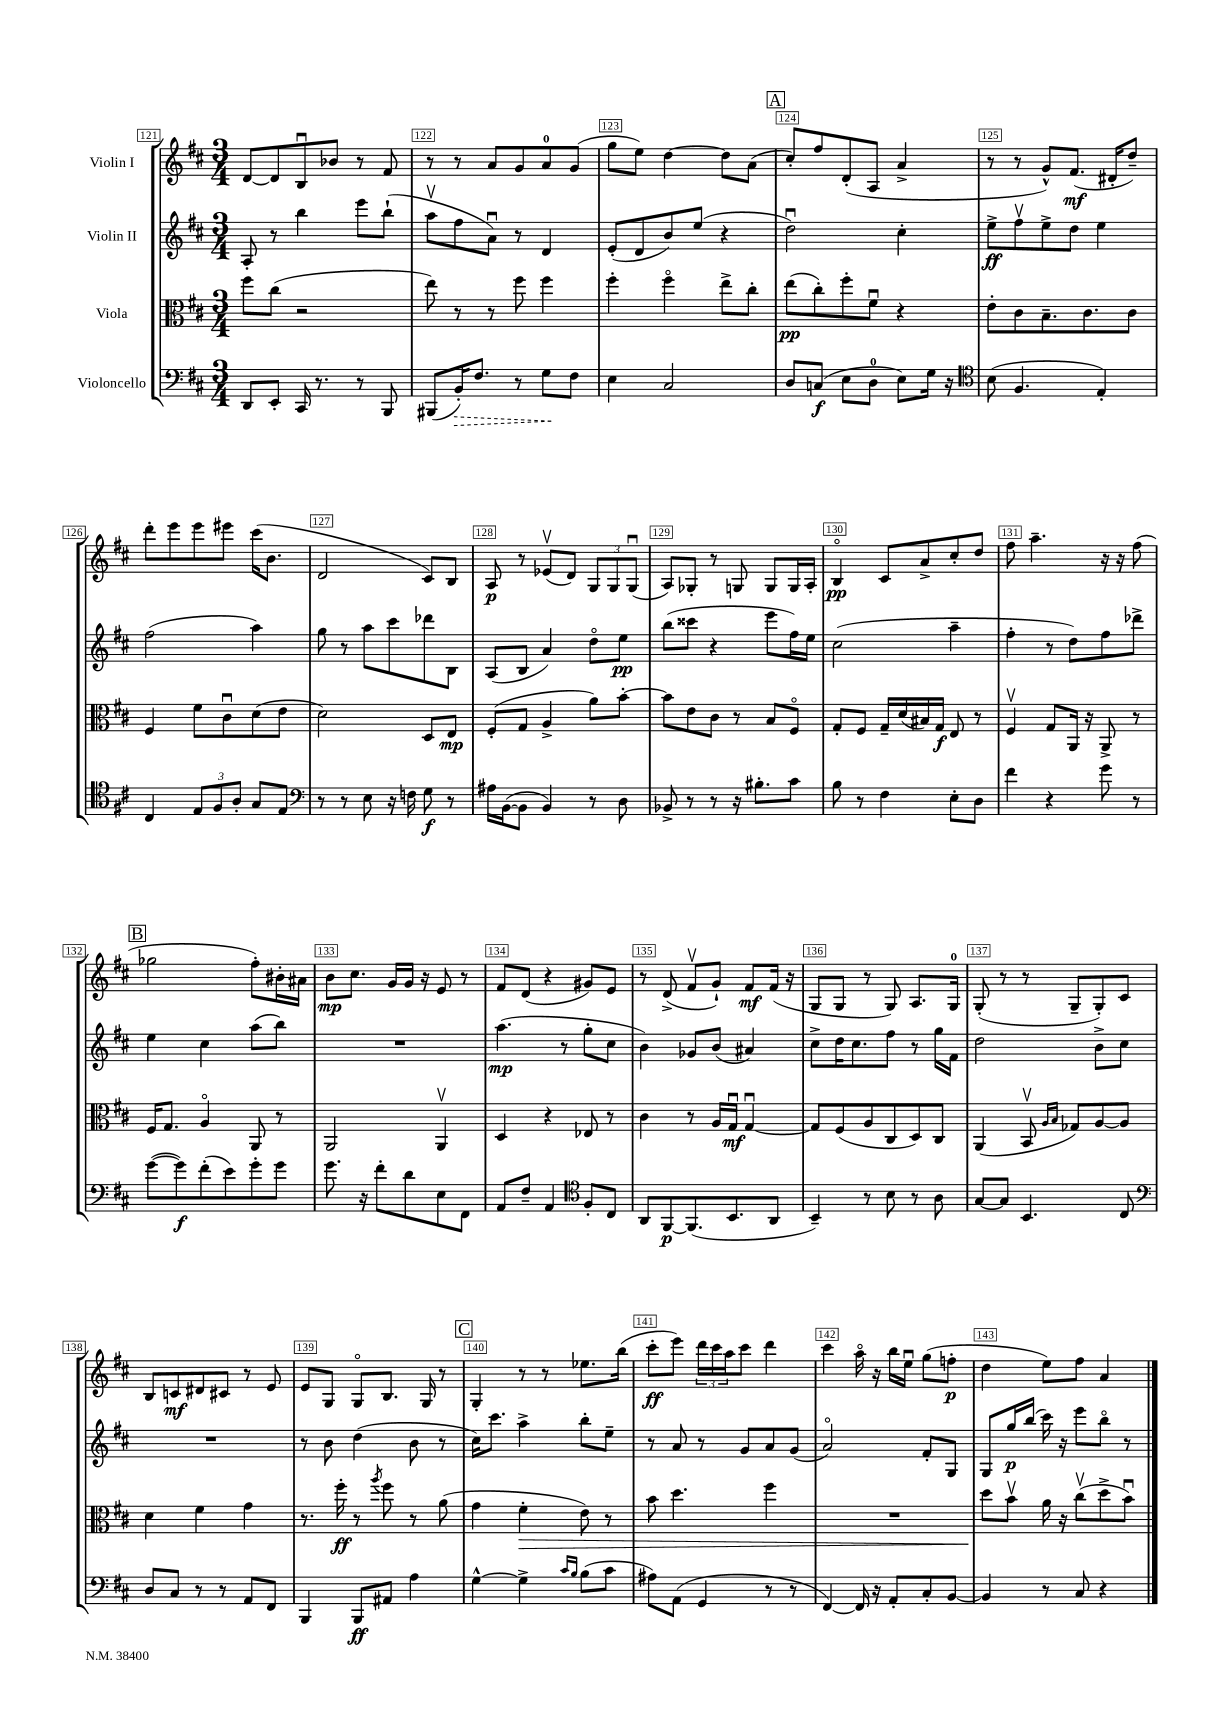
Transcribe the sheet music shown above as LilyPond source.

<<
\new StaffGroup <<
\new Staff = "s0" \with { instrumentName = "Violin I" } {
    \clef treble \key d \major \numericTimeSignature \time 3/4
    d'8~ d'8 b8\downbow bes'8 r8 fis'8 |
    r8 r8 a'8 g'8 a'8-0 g'8( |
    g''8 e''8) d''4~ d''8 a'8( |
    \mark \markup { \box "A" } cis''8-.) fis''8 d'8-.( a8 a'4-> |
    r8 r8 g'8-^) fis'8.\mf( dis'16-. d''8--) |
    d'''8-. e'''8 e'''8 eis'''8 cis'''16( b'8. |
    d'2 cis'8) b8 |
    a8\p r8 ees'8\upbow( d'8) \tuplet 3/2 { g8 g8 g8\downbow( } |
    a8) ges8-. r8 g8 g8 g16 a16-. |
    b4\flageolet\pp cis'8 a'8-> cis''8-. d''8 |
    fis''8 a''4.-- r16 r16 fis''8( |
    \mark \markup { \box "B" } ges''2 fis''8-.) bis'16-. ais'16 |
    b'8\mp cis''8. g'16 g'16 r16 e'8 r8 |
    fis'8 d'8( r4 gis'8) e'8 |
    r8 d'8->( fis'8\upbow g'8-!) fis'8\mf fis'16( r16 |
    g8 g8 r8 g8) a8. g16-0 |
    g8-.( r8 r8 g8-- g8-.) cis'8 |
    b8 c'8\mf dis'8 cis'8 r8 e'8 |
    e'8 g8 g8\flageolet b8. g16 r8 |
    \mark \markup { \box "C" } g4-. r8 r8 ees''8. b''16( |
    cis'''8-.\ff e'''8) \tuplet 3/2 { d'''16 cis'''16 a''16 } cis'''8 d'''4 |
    cis'''4 a''16\flageolet r16 b''16 e''16\downbow g''8( f''8-.\p |
    d''4 e''8) fis''8 a'4 \bar "|." |
}
\new Staff = "s1" \with { instrumentName = "Violin II" } {
    \clef treble \key d \major \numericTimeSignature \time 3/4
    a8-. r8 b''4 e'''8 b''8-!( |
    a''8\upbow fis''8 a'8\downbow) r8 d'4 |
    e'8-.( d'8 b'8) e''8( r4 |
    \mark \markup { \box "A" } d''2\downbow) cis''4-. |
    e''8->\ff fis''8\upbow e''8-> d''8 e''4 |
    fis''2( a''4) |
    g''8 r8 a''8 cis'''8 des'''8 b8 |
    a8( b8 a'4) d''8\flageolet e''8\pp |
    b''8( cisis'''8 r4 e'''8 fis''16) e''16 |
    cis''2( a''4-- |
    fis''4-. r8 d''8) fis''8 des'''8-> |
    \mark \markup { \box "B" } e''4 cis''4 a''8( b''8) |
    R2. |
    a''4.\mp( r8 g''8-. cis''8 |
    b'4) ges'8 b'8( ais'4) |
    cis''8-> d''16 cis''8. fis''8 r8 g''16 fis'16 |
    d''2 b'8-> cis''8 |
    R2. |
    r8 b'8 d''4( b'8 r8 |
    \mark \markup { \box "C" } cis''16) cis'''8. a''4-> b''8-. e''8-- |
    r8 a'8 r8 g'8 a'8 g'8( |
    a'2\flageolet) fis'8-. g8 |
    g8 g''16\p b''16( cis'''16) r16 e'''8 b''8\flageolet r8 \bar "|." |
}
\new Staff = "s2" \with { instrumentName = "Viola" } {
    \clef alto \key d \major \numericTimeSignature \time 3/4
    fis''8 cis''8( r2 |
    e''8) r8 r8 fis''8 fis''4 |
    fis''4-. fis''4\flageolet e''8-> cis''8-. |
    \mark \markup { \box "A" } e''8\pp( cis''8-.) fis''8-. fis'8\downbow r4 |
    e'8-. cis'8 b8.-- cis'8. cis'8 |
    fis4 fis'8 cis'8\downbow d'8( e'8 |
    d'2) d8 e8\mp |
    fis8-.( g8 a4-> a'8) b'8~-. |
    b'8 e'8 cis'8 r8 b8 fis8\flageolet |
    g8-. fis8 g16-- d'16( bis16) g16\f e8 r8 |
    fis4\upbow g8 a,16 r16 a,8-> r8 |
    \mark \markup { \box "B" } fis16 g8. a4\flageolet a,8 r8 |
    a,2 a,4\upbow |
    d4 r4 ees8 r8 |
    cis'4 r8 a16 g16\downbow\mf g4~\downbow |
    g8 fis8( a8 cis8 d8) cis8 |
    a,4( b,8\upbow \grace { a16 b16 } ges8) a8~ a8 |
    d'4 fis'4 g'4 |
    r8. fis''16-.\ff r8 \acciaccatura { a''8 } fis''8 r8 a'8( |
    \mark \markup { \box "C" } g'4 fis'4-.\> e'8) r8 |
    b'8 d''4. fis''4 |
    R2. |
    d''8\! b'8\upbow a'16 r16 cis''8\upbow( d''8-> b'8\downbow) \bar "|." |
}
\new Staff = "s3" \with { instrumentName = "Violoncello" } {
    \clef bass \key d \major \numericTimeSignature \time 3/4
    d,8 e,8-. cis,16 r8. r8 b,,8 |
    bis,,8( \once \override Hairpin.style = #'dashed-line b,16-.\>) fis8. r8 g8\! fis8 |
    e4 cis2 |
    \mark \markup { \box "A" } d8 c8\f( e8 d8-0 e8) g16 r16 |
    \clef tenor b8( fis4. e4-.) |
    cis4 \tuplet 3/2 { e8 fis8 a8-. } g8 e8 |
    \clef bass r8 r8 e8 r16 f16 g8\f r8 |
    ais16 b,16~( b,8 b,4) r8 d8 |
    bes,8-> r8 r8 r16 bis8.-. cis'8 |
    b8 r8 fis4 e8-. d8 |
    fis'4 r4 g'8 r8 |
    \mark \markup { \box "B" } g'8~( g'8\f) fis'8-.( e'8) g'8-. g'8 |
    g'8. r16 fis'8-. d'8 e8 fis,8 |
    a,8 fis8-- a,4 \clef tenor fis8-. cis8 |
    a,8 fis,8~\p fis,8.( b,8. a,8 |
    b,4--) r8 b8 r8 a8 |
    g8~ g8 b,4. cis8 |
    \clef bass d8 cis8 r8 r8 a,8 fis,8 |
    b,,4 b,,8\ff ais,8 a4 |
    \mark \markup { \box "C" } g4~-^ g4-> \grace { cis'16 b16 } b8( cis'8 |
    ais8) a,8( g,4 r8 r8 |
    fis,4~) fis,16 r16 a,8-. cis8-. b,8~ |
    b,4 r8 cis8 r4 \bar "|." |
}
>>
>>
\layout { \context { \Score currentBarNumber = #121 \override BarNumber.break-visibility = ##(#f #t #t) barNumberVisibility = #all-bar-numbers-visible \override BarNumber.stencil = #(make-stencil-boxer 0.1 0.3 ly:text-interface::print) } }
